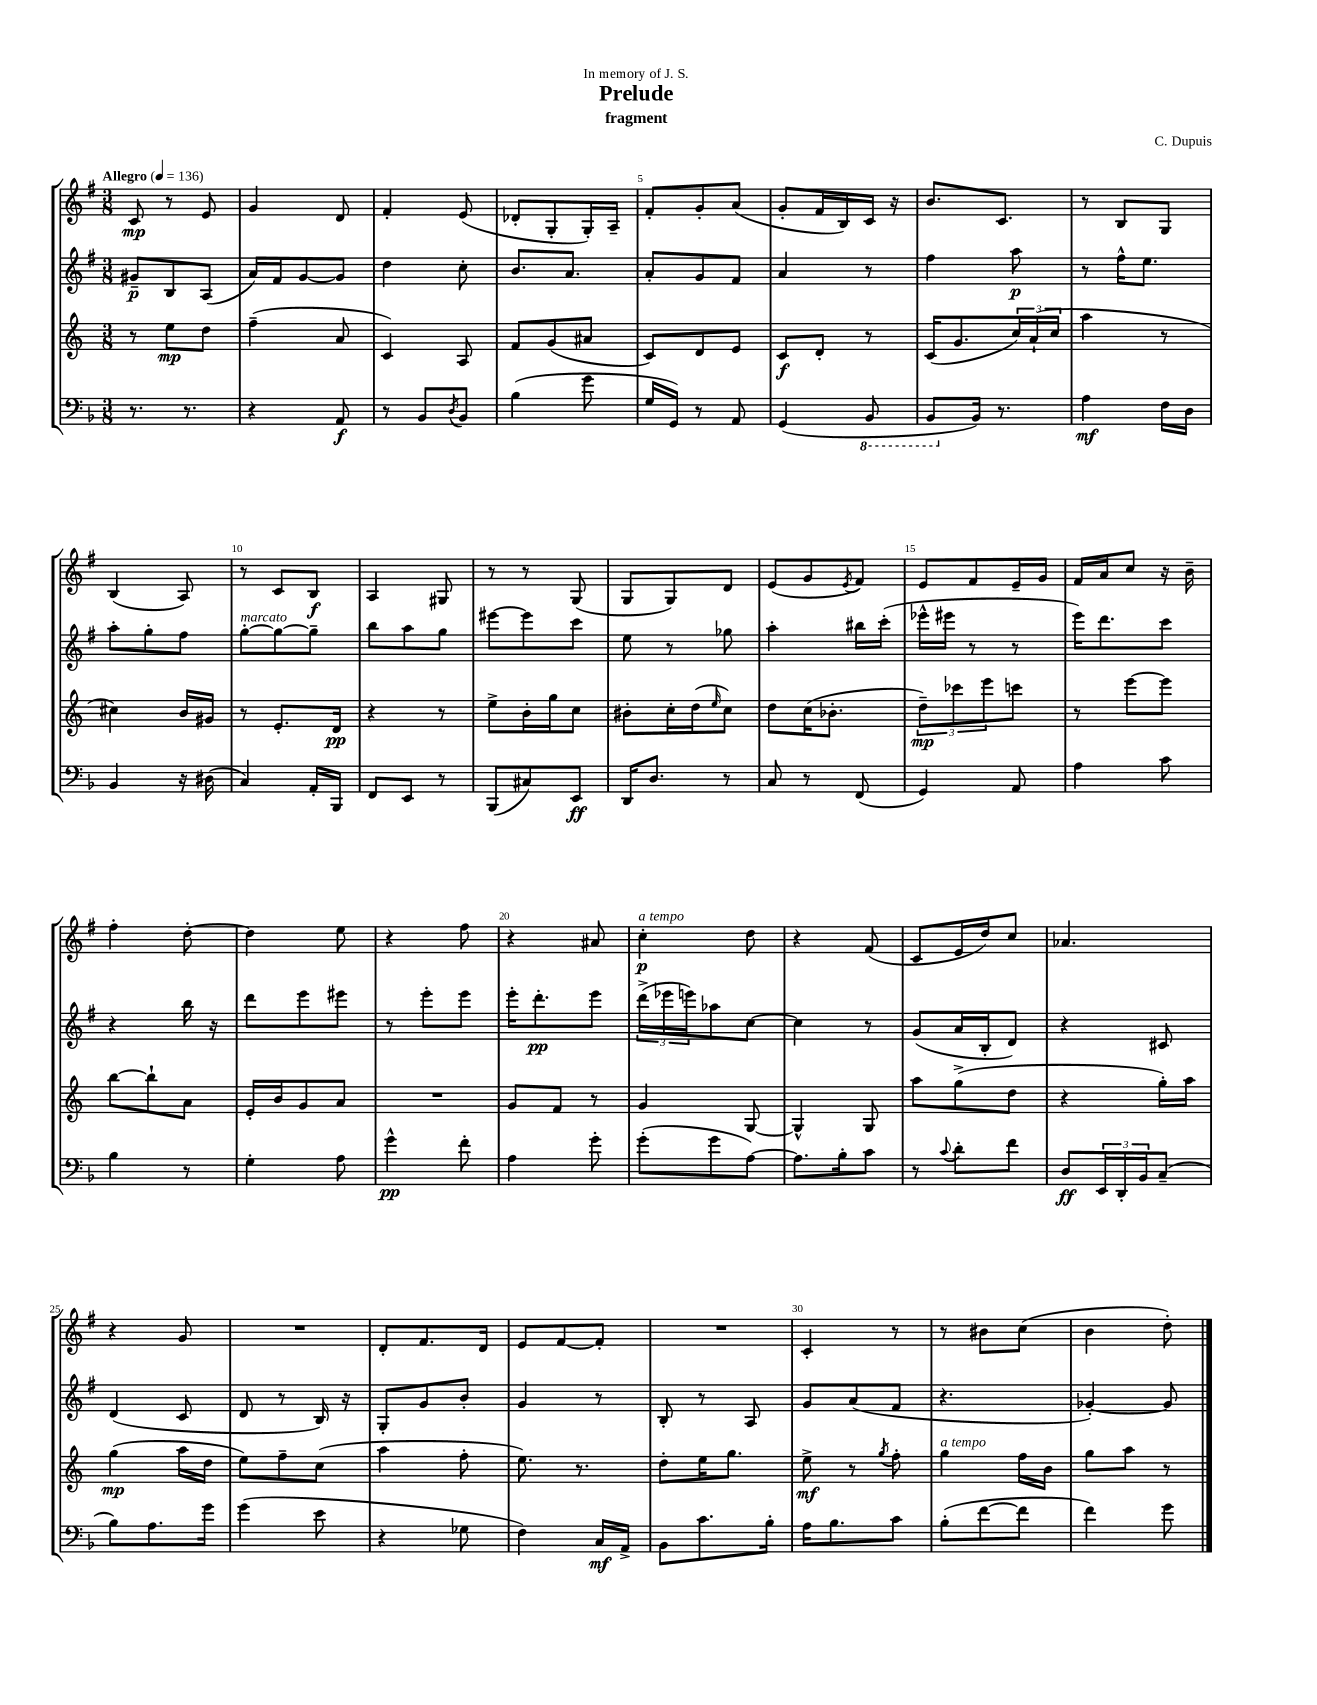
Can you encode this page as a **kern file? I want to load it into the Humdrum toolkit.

**kern	**dynam	**kern	**dynam	**kern	**dynam	**kern	**dynam
*part4	*part4	*part3	*part3	*part2	*part2	*part1	*part1
*staff4	*staff4	*staff3	*staff3	*staff2	*staff2	*staff1	*staff1
*clefF4	*	*clefG2	*	*clefG2	*	*clefG2	*
*k[b-]	*	*k[]	*	*k[f#]	*	*k[f#]	*
*M3/8	*	*M3/8	*	*M3/8	*	*M3/8	*
*MM136	*	*MM136	*	*MM136	*	*MM136	*
=1	=1	=1	=1	=1	=1	=1	=1
!	!	!	!	!	!	!LO:TX:a:B:t=Allegro	!
8.r	.	8r	.	8g#X~/L	p	8c/	mp
.	.	8ee\L	mp	8B/	.	8r	.
8.r	.	.	.	.	.	.	.
.	.	8dd\J	.	(8A/J	.	8e/	.
=2	=2	=2	=2	=2	=2	=2	=2
4r	.	(4ff~\	.	16a/LL)	.	4g/	.
.	.	.	.	16f#/J	.	.	.
.	.	.	.	[8g/	.	.	.
8AA/	f	8a/	.	8g/J]	.	8d/	.
=3	=3	=3	=3	=3	=3	=3	=3
8r	.	4c/)	.	4dd\	.	4f#'/	.
8BB-/L	.	.	.	.	.	.	.
8qD/	.	.	.	.	.	.	.
8BB-/J	.	8A/	.	8cc'\	.	(8e/	.
=4	=4	=4	=4	=4	=4	=4	=4
(4B-\	.	8f/L	.	8.b/L	.	8d-X'/L	.
.	.	(8g/	.	.	.	8G'/	.
.	.	.	.	8.a/J	.	.	.
8g\	.	8a#X/J	.	.	.	16G'/L)	.
.	.	.	.	.	.	16A~/JJ	.
=5	=5	=5	=5	=5	=5	=5	=5
16G/LL	.	8c/L)	.	8a'/L	.	8f#'/L	.
16GG/JJ)	.	.	.	.	.	.	.
8r	.	8d/	.	8g/	.	8g'/	.
8AA/	.	8e/J	.	8f#/J	.	(8a/J	.
=6	=6	=6	=6	=6	=6	=6	=6
(4GG/	.	8c/L	f	4a/	.	8g'/L	.
.	.	8d'/J	.	.	.	16f#/L	.
.	.	.	.	.	.	16B/)	.
*8ba	*	*	*	*	*	*	*
8BBB-/	.	8r	.	8r	.	16c/JJ	.
.	.	.	.	.	.	16r	.
=7	=7	=7	=7	=7	=7	=7	=7
8BBB-/L	.	(16c/KL	.	4ff#\	.	8.b/L	.
.	.	8.g/	.	.	.	.	.
*X8ba	*	*	*	*	*	*	*
16BB-/Jk)	.	.	.	.	.	.	.
8.r	.	.	.	.	.	8.c/J	.
.	.	24cc/L)	.	8aa\	p	.	.
.	.	(24a`/	.	.	.	.	.
.	.	24cc/JJ	.	.	.	.	.
=8	=8	=8	=8	=8	=8	=8	=8
4A\	mf	4aa\	.	8r	.	8r	.
.	.	.	.	16ff#^^\KL	.	8B/L	.
.	.	.	.	8.ee\J	.	.	.
16F\LL	.	8r	.	.	.	8G/J	.
16D\JJ	.	.	.	.	.	.	.
!!LO:LB:g=z
=9	=9	=9	=9	=9	=9	=9	=9
4BB-/	.	4cc#X\)	.	8aa'\L	.	(4B/	.
.	.	.	.	8gg'\	.	.	.
16r	.	16b/LL	.	8ff#\J	.	8A/)	.
(16D#X\	.	16g#X/JJ	.	.	.	.	.
=10	=10	=10	=10	=10	=10	=10	=10
!	!	!	!	!LO:TX:a:i:t=marcato	!	!	!
4C/)	.	8r	.	[8gg'\L	.	8r	.
.	.	8.e'/L	.	8gg\_	.	8c/L	.
16AA'/LL	.	.	.	8gg~\J]	.	8B/J	f
16BBB-/JJ	.	16d/Jk	pp	.	.	.	.
=11	=11	=11	=11	=11	=11	=11	=11
8FF/L	.	4r	.	8bb\L	.	4A/	.
8EE/J	.	.	.	8aa\	.	.	.
8r	.	8r	.	8gg\J	.	8G#X/	.
=12	=12	=12	=12	=12	=12	=12	=12
(8BBB-/L	.	8ee^\L	.	[8eee#X\L	.	8r	.
8C#X/)	.	16b'\L	.	8eee#\]	.	8r	.
.	.	16gg\J	.	.	.	.	.
8EE/J	ff	8cc\J	.	8ccc\J	.	(8G/	.
=13	=13	=13	=13	=13	=13	=13	=13
16DD/KL	.	8b#X'\L	.	8ee\	.	8G/L	.
8.D/J	.	.	.	.	.	.	.
.	.	16cc'\L	.	8r	.	8G/)	.
.	.	(16dd\J	.	.	.	.	.
.	.	16qqee/	.	.	.	.	.
8r	.	8cc\J)	.	8gg-X\	.	8d/J	.
=14	=14	=14	=14	=14	=14	=14	=14
8C/	.	8dd\L	.	4aa'\	.	(8e/L	.
8r	.	(16cc\K	.	.	.	8g/	.
.	.	8.b-X'\J	.	.	.	.	.
.	.	.	.	.	.	8qe/	.
(8FF/	.	.	.	16bb#X\LL	.	8f#/J)	.
.	.	.	.	(16ccc'\JJ	.	.	.
=15	=15	=15	=15	=15	=15	=15	=15
4GG/)	.	12dd~\L)	mp	16eee-X^^\LL	.	8e/L	.
.	.	.	.	16eee#X\JJ	.	.	.
.	.	12ccc-X\	.	.	.	.	.
.	.	.	.	8r	.	8f#/	.
.	.	12eee\	.	.	.	.	.
8AA/	.	8cccn\J	.	8r	.	16e~/L	.
.	.	.	.	.	.	16g/JJ	.
=16	=16	=16	=16	=16	=16	=16	=16
4A\	.	8r	.	16eee\KL)	.	16f#/LL	.
.	.	.	.	8.ddd\	.	16a/J	.
.	.	[8eee\L	.	.	.	8cc/J	.
8c\	.	8eee\J]	.	8ccc\J	.	16r	.
.	.	.	.	.	.	16b~\	.
!!LO:LB:g=z
=17	=17	=17	=17	=17	=17	=17	=17
4B-\	.	[8bb\L	.	4r	.	4ff#'\	.
.	.	8bb`\]	.	.	.	.	.
8r	.	8a\J	.	16bb\	.	[8dd'\	.
.	.	.	.	16r	.	.	.
=18	=18	=18	=18	=18	=18	=18	=18
4G'\	.	16e'/LL	.	8ddd\L	.	4dd\]	.
.	.	16b/J	.	.	.	.	.
.	.	8g/	.	8eee\	.	.	.
8A\	.	8a/J	.	8eee#X\J	.	8ee\	.
=19	=19	=19	=19	=19	=19	=19	=19
4g^^\	pp	4.r	.	8r	.	4r	.
.	.	.	.	8eee'\L	.	.	.
8f'\	.	.	.	8eee\J	.	8ff#\	.
=20	=20	=20	=20	=20	=20	=20	=20
4A\	.	8g/L	.	16eee'\KL	.	4r	.
.	.	.	.	8.ddd'\	pp	.	.
.	.	8f/J	.	.	.	.	.
8g'\	.	8r	.	8eee\J	.	8a#X/	.
=21	=21	=21	=21	=21	=21	=21	=21
!	!	!	!	!	!	!LO:TX:a:i:t=a tempo	!
(8g'\L	.	4g/	.	(24ddd^\LL	.	4cc'\	p
.	.	.	.	24eee-X\	.	.	.
.	.	.	.	24eeen\J)	.	.	.
8g\	.	.	.	8aa-X\	.	.	.
[8A\J)	.	[8G/	.	[8cc\J	.	8dd\	.
=22	=22	=22	=22	=22	=22	=22	=22
8.A\L]	.	4G^^/]	.	4cc\]	.	4r	.
16B-'\k	.	.	.	.	.	.	.
8c\J	.	8G/	.	8r	.	(8f#/	.
=23	=23	=23	=23	=23	=23	=23	=23
8r	.	8aa\L	.	(8g/L	.	8c/L	.
8qqc/	.	.	.	.	.	.	.
8d'\L	.	(8gg^\	.	16a/L	.	16e/L	.
.	.	.	.	16B'/J	.	16dd/J)	.
8f\J	.	8dd\J	.	8d/J)	.	8cc/J	.
=24	=24	=24	=24	=24	=24	=24	=24
8D/L	ff	4r	.	4r	.	4.a-X/	.
24EE/L	.	.	.	.	.	.	.
24DD'/	.	.	.	.	.	.	.
24BB-/J	.	.	.	.	.	.	.
(8C~/J	.	16gg'\LL)	.	8c#X/	.	.	.
.	.	16aa\JJ	.	.	.	.	.
!!LO:LB:g=z
=25	=25	=25	=25	=25	=25	=25	=25
8B-\L)	.	(4gg\	mp	(4d/	.	4r	.
8.A\	.	.	.	.	.	.	.
.	.	16aa\LL	.	8c/	.	8g/	.
16g\Jk	.	16dd\JJ	.	.	.	.	.
=26	=26	=26	=26	=26	=26	=26	=26
(4g\	.	8ee\L)	.	8d/	.	4.r	.
.	.	8ff~\	.	8r	.	.	.
8e\	.	(8cc\J	.	16B/)	.	.	.
.	.	.	.	16r	.	.	.
=27	=27	=27	=27	=27	=27	=27	=27
4r	.	4aa\	.	8G'/L	.	8d'/L	.
.	.	.	.	8g/	.	8.f#/	.
8G-X\	.	8ff'\	.	8b'/J	.	.	.
.	.	.	.	.	.	16d/Jk	.
=28	=28	=28	=28	=28	=28	=28	=28
4F\)	.	8.ee\)	.	4g/	.	8e/L	.
.	.	.	.	.	.	[8f#/	.
.	.	8.r	.	.	.	.	.
16C/LL	mf	.	.	8r	.	8f#'/J]	.
16AA^/JJ	.	.	.	.	.	.	.
=29	=29	=29	=29	=29	=29	=29	=29
8BB-\L	.	8dd'\L	.	8B'/	.	4.r	.
8.c\	.	16ee\K	.	8r	.	.	.
.	.	8.gg\J	.	.	.	.	.
.	.	.	.	8A/	.	.	.
16B-'\Jk	.	.	.	.	.	.	.
=30	=30	=30	=30	=30	=30	=30	=30
16A\KL	.	8ee^\	mf	8g/L	.	4c'/	.
8.B-\	.	.	.	.	.	.	.
.	.	8r	.	(8a/	.	.	.
.	.	8qgg/	.	.	.	.	.
8c\J	.	8ff'\	.	8f#/J	.	8r	.
=31	=31	=31	=31	=31	=31	=31	=31
!	!	!LO:TX:a:i:t=a tempo	!	!	!	!	!
(8B-'\L	.	4gg\	.	4.r	.	8r	.
[8f\	.	.	.	.	.	8b#X\L	.
8f\J]	.	16ff\LL	.	.	.	(8cc\J	.
.	.	16b\JJ	.	.	.	.	.
=32	=32	=32	=32	=32	=32	=32	=32
4f\)	.	8gg\L	.	[4g-X'/)	.	4b\	.
.	.	8aa\J	.	.	.	.	.
8g\	.	8r	.	8g-/]	.	8dd'\)	.
==	==	==	==	==	==	==	==
*-	*-	*-	*-	*-	*-	*-	*-
